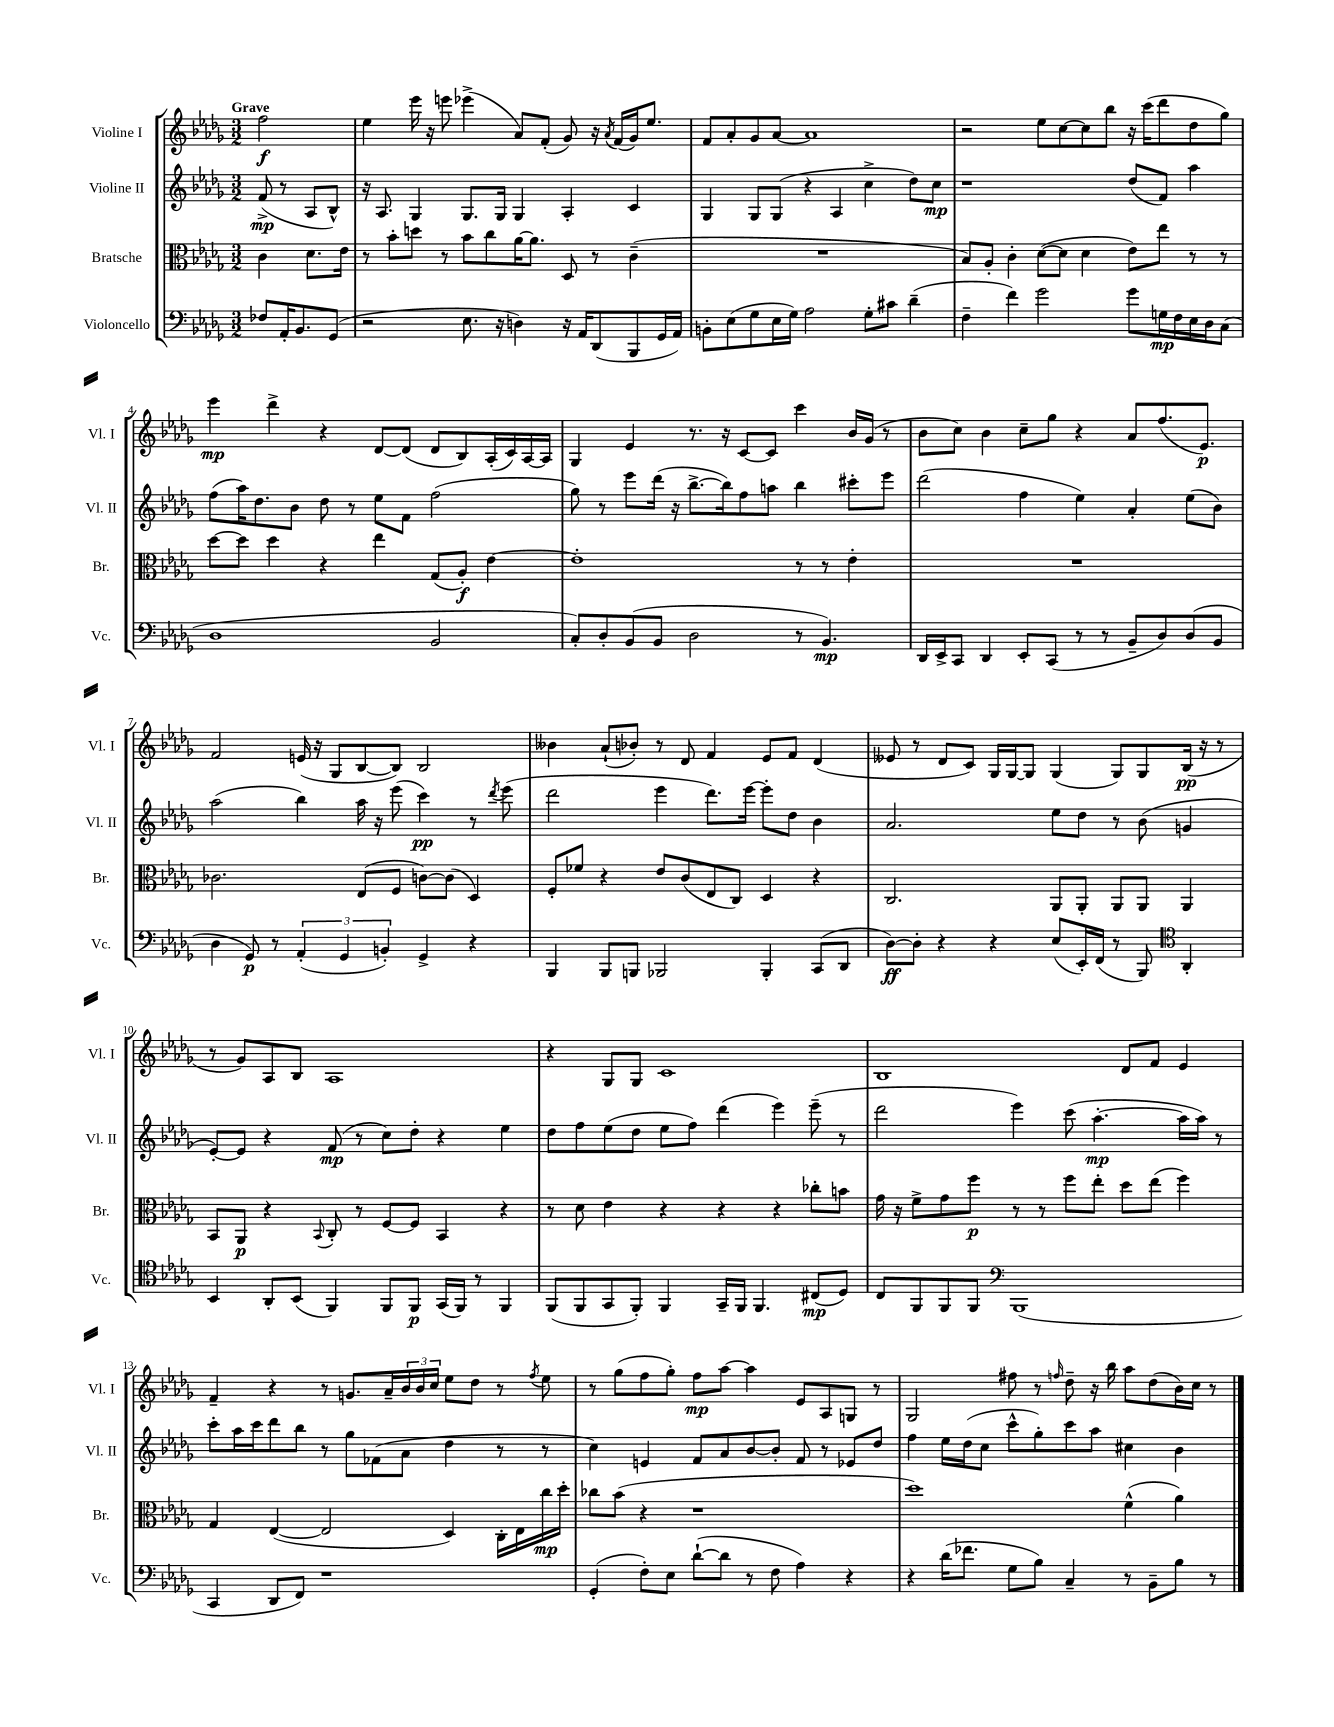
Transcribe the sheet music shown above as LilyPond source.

<<
\new StaffGroup <<
\new Staff = "s0" \with { instrumentName = "Violine I" shortInstrumentName = "Vl. I" } {
    \clef treble \key des \major \numericTimeSignature \time 3/2 \partial 2 \tempo "Grave"
    f''2\f |
    ees''4 ees'''16 r16 e'''8 ees'''4->( aes'8) f'8-.( ges'8) r16 \acciaccatura { aes'8 } f'16( ges'16) ees''8. |
    f'8 aes'8-. ges'8 aes'8~ aes'1 |
    r2 ees''8 c''8~ c''8 bes''8 r16 c'''16( des'''8 des''8 ges''8) |
    ees'''4\mp des'''4-> r4 des'8~ des'8( des'8 bes8) aes16-.( c'16) aes16~ aes16 |
    ges4 ees'4 r8. r16 c'8~ c'8 c'''4 bes'16 ges'16( r8 |
    bes'8 c''8) bes'4 c''8-- ges''8 r4 aes'8 f''8.( ees'8.\p) |
    f'2 e'16( r16 ges8 bes8~ bes8) bes2 |
    beses'4 aes'8-!( bes'8-.) r8 des'8 f'4 ees'8 f'8 des'4( |
    eeses'8 r8 des'8 c'8) ges16 ges16~ ges8 ges4( ges8) ges8 bes16\pp( r16 r8 |
    r8 ges'8) aes8 bes8 aes1 |
    r4 ges8 ges8 c'1 |
    bes1 des'8 f'8 ees'4 |
    f'4-- r4 r8 g'8. aes'16-- \tuplet 3/2 { bes'16 bes'16 c''16 } ees''8 des''8 r8 \acciaccatura { f''8 } ees''8 |
    r8 ges''8( f''8 ges''8-.) f''8\mp aes''8~ aes''4 ees'8 aes8 g8 r8 |
    ges2 fis''8 r8 \grace { f''16 } des''8-- r16 bes''16 aes''8 des''8( bes'16) c''16 r8 \bar "|." |
}
\new Staff = "s1" \with { instrumentName = "Violine II" shortInstrumentName = "Vl. II" } {
    \clef treble \key des \major \numericTimeSignature \time 3/2 \partial 2
    f'8->\mp( r8 aes8 bes8-^) |
    r16 aes8. ges4 ges8. ges16 ges4 aes4-. c'4 |
    ges4 ges8 ges8( r4 aes4 c''4-> des''8) c''8\mp |
    r1 des''8( f'8) aes''4 |
    f''8( aes''16) des''8. bes'8 des''8 r8 ees''8 f'8 f''2( |
    ges''8) r8 ees'''8 des'''16( r16 bes''8.~-> bes''16) f''8 a''8 bes''4 cis'''8-. ees'''8 |
    des'''2( f''4 ees''4) aes'4-. ees''8( bes'8) |
    aes''2( bes''4) aes''16 r16 ees'''8( c'''4\pp) r8 \acciaccatura { des'''8 } ees'''8( |
    des'''2 ees'''4 des'''8.) ees'''16~ ees'''8-. des''8 bes'4 |
    aes'2. ees''8 des''8 r8 bes'8( g'4 |
    ees'8~-.) ees'8 r4 f'8\mp( r8 c''8) des''8-. r4 ees''4 |
    des''8 f''8 ees''8( des''8 ees''8 f''8) des'''4( ees'''4) ees'''8--( r8 |
    des'''2 ees'''4) c'''8( aes''4.~-.\mp aes''16 aes''16) r8 |
    c'''8-. aes''16 c'''16 des'''8 bes''8 r8 ges''8 fes'8( aes'8 des''4 r8 r8 |
    c''4) e'4 f'8 aes'8 bes'8~ bes'8-. f'8 r8 ees'8 des''8 |
    f''4 ees''16 des''16( c''8 c'''8-^ ges''8-.) c'''8 aes''8 cis''4 bes'4 \bar "|." |
}
\new Staff = "s2" \with { instrumentName = "Bratsche" shortInstrumentName = "Br." } {
    \clef alto \key des \major \numericTimeSignature \time 3/2 \partial 2
    c'4 des'8. ees'16 |
    r8 bes'8-. d''8 r8 bes'8 c''8 aes'16~ aes'8. des8 r8 c'4--( |
    R1. |
    bes8) aes8-. c'4-. des'8~( des'8 des'4 ees'8) ees''8 r8 r8 |
    des''8~ des''8 des''4 r4 ees''4 ges8( aes8-.\f) ees'4~ |
    ees'1-. r8 r8 ees'4-. |
    R1. |
    ces'2. ees8( f8 c'8~) c'8( des4) |
    f8-. fes'8 r4 ees'8 c'8( ees8 c8) des4 r4 |
    c2. aes,8 aes,8-. aes,8 aes,8 aes,4 |
    bes,8 aes,8\p r4 \appoggiatura { bes,8 } c8-. r8 f8~ f8 bes,4 r4 |
    r8 des'8 ees'4 r4 r4 r4 ces''8-. b'8 |
    ges'16 r16 f'8-> ges'8 f''8\p r8 r8 f''8 ees''8-. des''8 ees''8( f''4) |
    ges4 ees4~( ees2 des4) c16-. ees16 c''16\mp des''16-. |
    ces''8 bes'8( r4 r1 |
    des''1) f'4-^( aes'4) \bar "|." |
}
\new Staff = "s3" \with { instrumentName = "Violoncello" shortInstrumentName = "Vc." } {
    \clef bass \key des \major \numericTimeSignature \time 3/2 \partial 2
    fes8 aes,16-. bes,8. ges,8( |
    r2 ees8. r16 d4) r16 aes,16 des,8( bes,,8 ges,16 aes,16) |
    b,8-. ees8( ges8 ees16 ges16) aes2 ges8-. cis'8 des'4--( |
    f4-- f'4) ges'2 ges'8 g16\mp f16 ees16 des16 c8( |
    des1 bes,2 |
    c8-.) des8-. bes,8( bes,8 des2 r8 bes,4.\mp) |
    des,16 ees,16-> c,8 des,4 ees,8-. c,8( r8 r8 bes,8-- des8) des8( bes,8 |
    des4 ges,8\p) r8 \tuplet 3/2 { aes,4-.( ges,4 b,4-.) } ges,4-> r4 |
    bes,,4 bes,,8 b,,8 bes,,2 bes,,4-. c,8( des,8 |
    des8~\ff) des8-. r4 r4 ees8( ees,16-.) f,16( r8 bes,,8) \clef tenor aes,4-. |
    bes,4 aes,8-. bes,8( f,4) f,8 f,8\p ges,16( f,16) r8 f,4 |
    f,8( f,8 ges,8 f,8-.) f,4 ges,16-- f,16 f,4. cis8\mp( des8) |
    c8 f,8 f,8 f,8 \clef bass bes,,1( |
    c,4 des,8 f,8) r1 |
    ges,4-.( f8-.) ees8 des'8~-!( des'8 r8 f8 aes4) r4 |
    r4 des'16( fes'8. ges8 bes8) c4-- r8 bes,8-- bes8 r8 \bar "|." |
}
>>
>>
